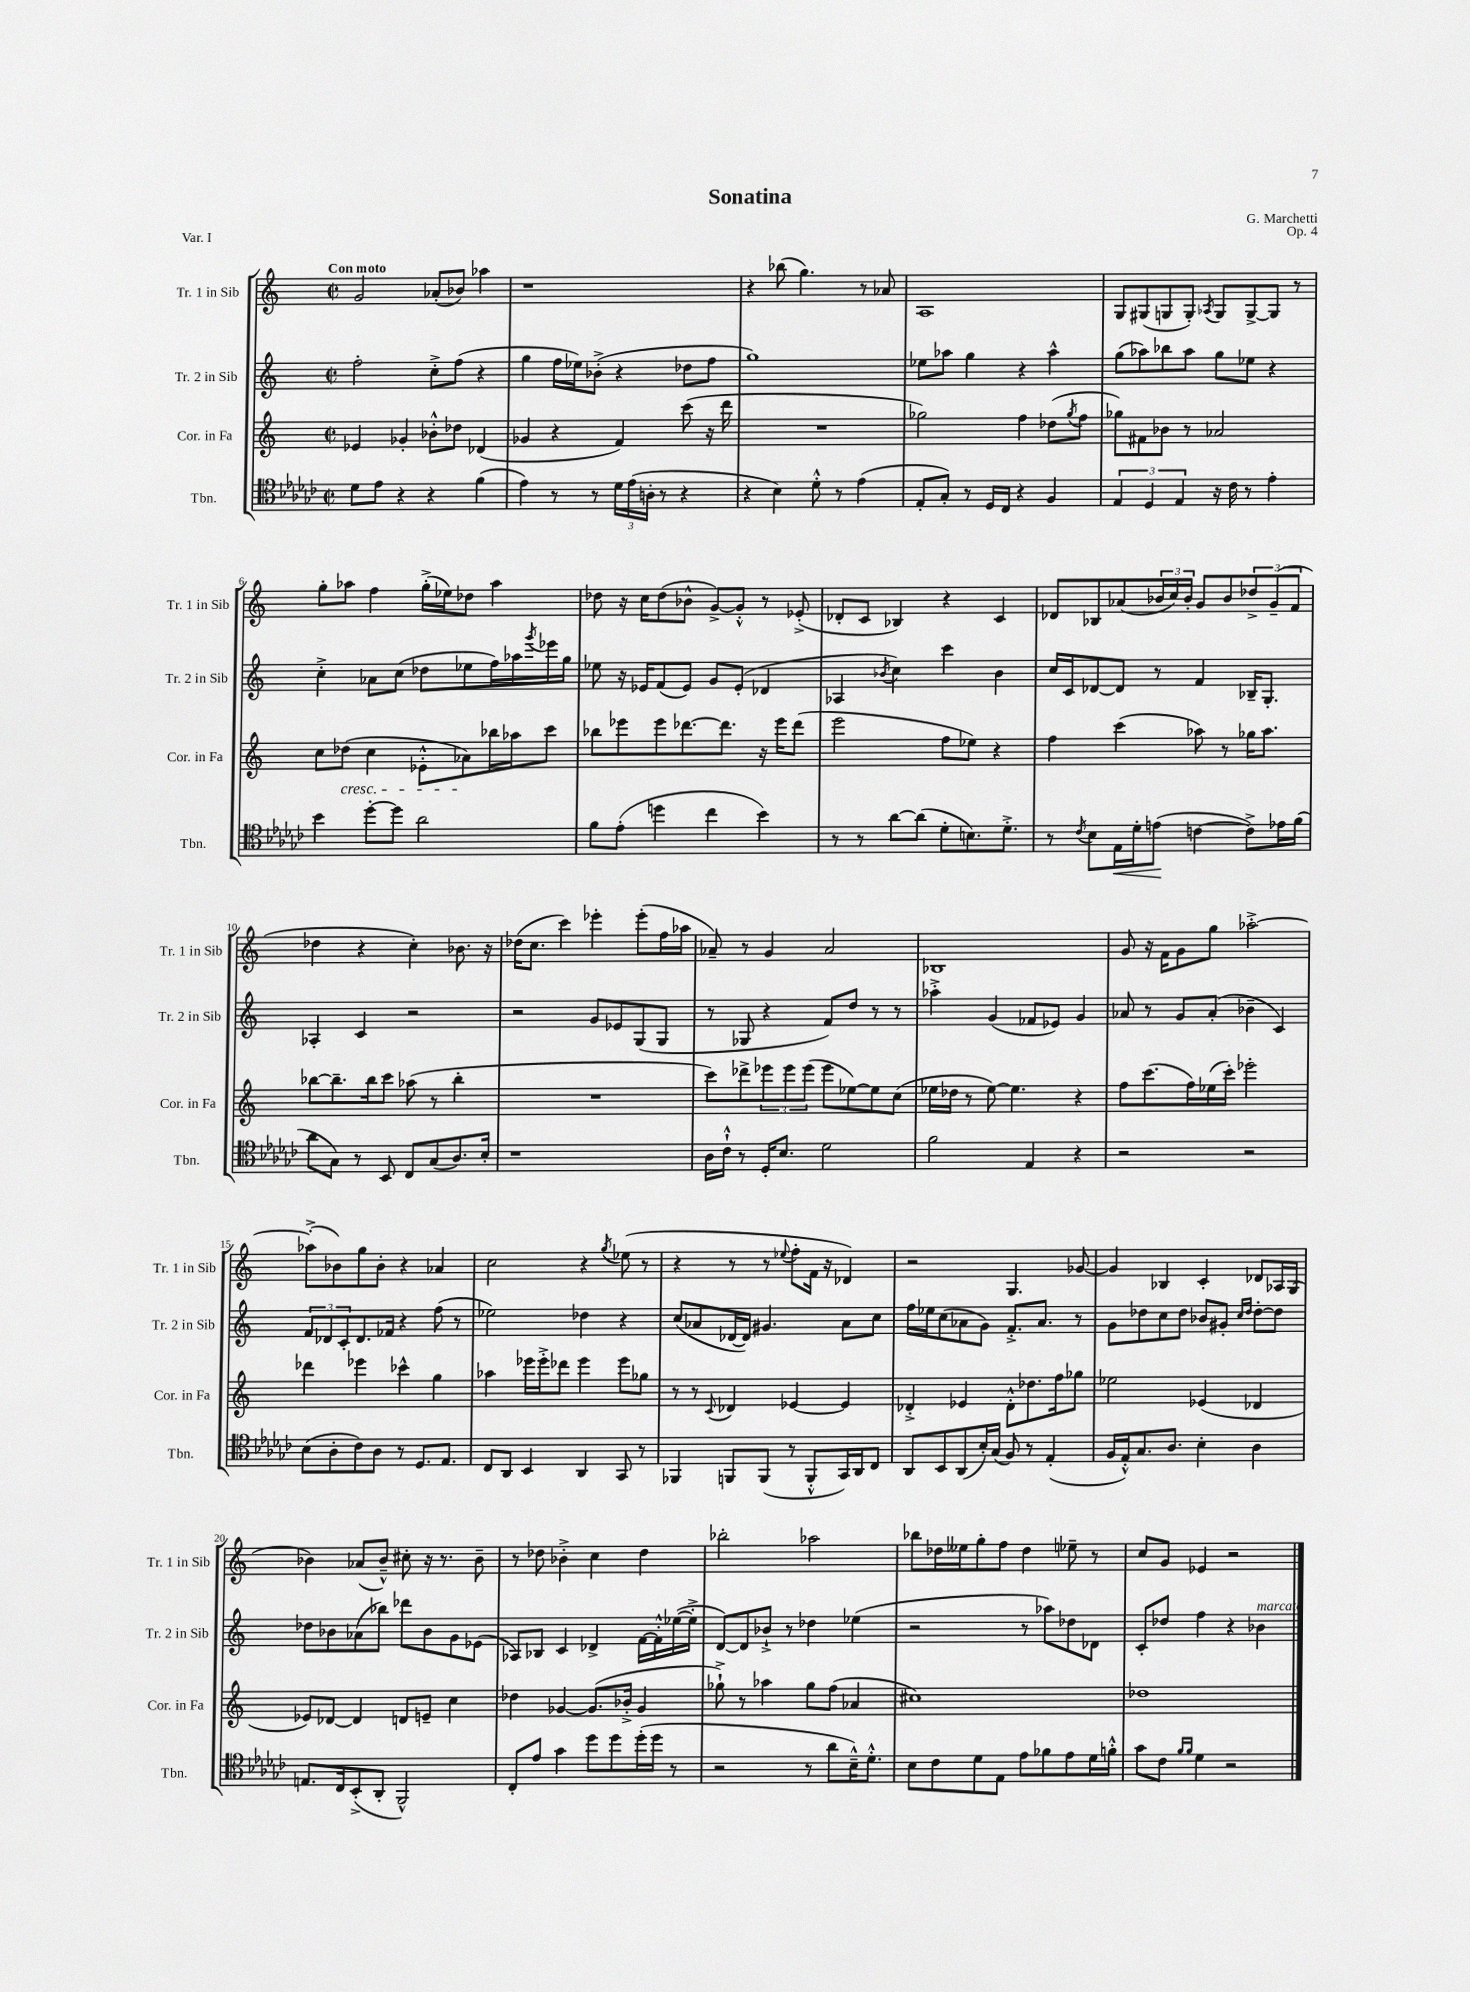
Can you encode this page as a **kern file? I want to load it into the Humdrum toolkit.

**kern	**kern	**kern	**kern
*staff4	*staff3	*staff2	*staff1
*clefC4	*clefG2	*clefG2	*clefG2
*k[b-e-a-d-g-c-]	*k[]	*k[]	*k[]
*M2/2	*M2/2	*M2/2	*M2/2
*met(c|)	*met(c|)	*met(c|)	*met(c|)
8d-	4e-	2ff'	2g
8e-	.	.	.
4r	4g-'	.	.
4r	8b-'^^	8cc'^	(8a-'
.	8dd-	(8ff	8b-)
(4f	(4d-	4r	4aa-
=	=	=	=
4e-)	4g-	4gg	1r
8r	4r	16ff	.
.	.	16ee-)	.
8r	.	(8b-'^	.
24d-	4f)	4r	.
(24e-	.	.	.
24A'	.	.	.
8r	.	.	.
4r	(8ccc	8dd-	.
.	16r	8ff	.
.	16ddd	.	.
=	=	=	=
4r	1r	1gg)	4r
4B-)	.	.	(8bb-
.	.	.	4.gg)
8d-'^^	.	.	.
8r	.	.	.
(4e-	.	.	8r
.	.	.	8a-
=	=	=	=
8E-'	2gg-)	8ee-	1A
8G-')	.	8aa-	.
8r	.	4gg	.
16D-	.	.	.
16C-	.	.	.
4r	4ff	4r	.
4F	(8dd-	4aa-^^	.
.	8qgg-	.	.
.	8ff	.	.
=	=	=	=
6E-	8gg-)	(8gg	8G
.	8f#	8aa-)	(8G#
6D-	.	.	.
.	8b-	8bb-	8G
6E-	.	.	.
.	8r	8aa-	8G')
.	.	.	8qA-
16r	2a-	8gg	8G
16c-	.	.	.
8r	.	8ee-	[8G^
4e-'	.	4r	8G]
.	.	.	8r
=	=	=	=
4b-	8cc	4cc'^	8gg'
.	(8dd-	.	8aa-
[8dd-'	4cc	8a-	4ff
8dd-]	.	(8cc	.
2a-	8e-'^^	8dd-	(16gg'^
.	.	.	16ee-)
.	8a-)	8ee-	8dd-
.	16bb-	16ff)	4aa-
.	16aa-	16aa-	.
.	.	8qggg	.
.	8ccc	16eee-	.
.	.	16gg	.
=	=	=	=
8f	8bb-	8ee-	8dd-
(8e-'	8eee-	16r	16r
.	.	16e-	16cc
4dd	8eee-	(8f	(8dd-
.	[8.ddd-	8e-)	8b-^^
4cc-	.	8g	[8g^)
.	8.ddd-]	.	.
.	.	(8e-'	8g'^^]
4b-)	16r	4d-	8r
.	16eee-	.	.
.	(8ddd-	.	(8e-'^
=	=	=	=
8r	2eee	4A-	8d-'
8r	.	.	8c
.	.	8qb-	.
[8a-	.	4cc)	4B-)
(8a-]	.	.	.
8d-'	8ff	4ccc	4r
8.B)	8ee-)	.	.
.	4r	4b-	4c
8.d-'^	.	.	.
=	=	=	=
8r	4ff	16cc	8d-
.	.	16c	.
8qc-	.	.	.
8B-	.	[8d-	8B-
16E-	(4ccc	8d-]	(8a-
16d-'	.	.	.
(8e	.	8r	24b-
.	.	.	24cc)
.	.	.	24b-'
[4c	8aa-)	4f	8g
.	8r	.	8b-
8c^])	16gg-	16B-~	12dd-^
.	8.aa-	8.G'	.
.	.	.	(12g~
16e-	.	.	.
.	.	.	12f
(16f	.	.	.
=	=	=	=
8a-	[8bb-	4A-'	4dd-
8G-)	8.bb-~]	.	.
8r	.	4c	4r
.	16bb-	.	.
8BB-	8ccc	.	.
8C-	(8aa-	2r	4cc')
(8G-	8r	.	.
8.A-)	4bb-'	.	8.b-
16B-'	.	.	16r
=	=	=	=
1r	1r	2r	(16dd-
.	.	.	8.cc
.	.	.	4ccc)
.	.	8g	4eee-'
.	.	8e-	.
.	.	(8G	(8eee-'
.	.	8G	16ff
.	.	.	16aa-
=	=	=	=
16A-	8ccc)	8r	8a-~)
16c-`^^	.	.	.
8r	8ddd-^	8G-	8r
16D-'	12eee-	4r	4g
8.B-	.	.	.
.	12eee-	.	.
.	(12eee-	.	.
2d-	8eee-	8f)	2a-
.	[8ee-)	8dd	.
.	8ee-]	8r	.
.	(8cc	8r	.
=	=	=	=
2f	16ee-	4aa-'^	1B-
.	16dd-	.	.
.	8r	.	.
.	[8ee-)	(4g	.
.	4.ee-]	.	.
4E-	.	8f-	.
.	.	8e-)	.
4r	4r	4g	.
=	=	=	=
2r	8ff	8a-	8g
.	(8.ccc	8r	16r
.	.	.	16f
.	.	8g	8g
.	16ff)	.	.
.	(16ee-	(8a-'	8gg
.	16ccc')	.	.
2r	2eee-'	4b-~	[2aa-'^
.	.	4c)	.
=	=	=	=
(8B-	4ddd-	12f	(8aa-'^]
.	.	12d-	.
8A-'	.	.	8b-)
.	.	12c'	.
8c-)	4eee-	8.d-	8gg
8A-	.	.	8b-'
.	.	16f-	.
8r	4ccc-^^	4r	4r
8.D-	.	.	.
.	4gg	(8ff	4a-
8.E-	.	.	.
.	.	8r	.
=	=	=	=
8C-	4aa-	2ee-)	2cc
8AA-	.	.	.
4BB-	16eee-	.	.
.	16eee-'^	.	.
.	8ddd-	.	.
4AA-	4eee-	4dd-	4r
.	.	.	8qgg
8GG-	8eee-	4r	(8ee-
8r	8gg-	.	8r
=	=	=	=
4FF-	8r	(8cc	4r
.	8r	8a-	.
.	8qqc	.	.
8FF	4d-	[16d-	8r
.	.	16d-])	.
(8FF	.	4.g#	8r
.	.	.	8qqee-
8r	[4e-	.	8ff'
8FF'^^	.	.	16f
.	.	.	16r
16GG-)	4e-]	8a-	4d-)
16AA-	.	.	.
8C-	.	8cc	.
=	=	=	=
8AA-	4d-'^	16ff	2r
.	.	16ee-	.
8BB-	.	(8cc	.
(8AA-	4e-	8a-	.
16B-')	.	8g)	.
(16G-	.	.	.
8F)	8d-'^^	8.f'^	4.G
8r	8.dd-	.	.
.	.	8.a-	.
(4E-'	.	.	.
.	16ff	.	.
.	8gg-	8r	[8g-
=	=	=	=
16F	2ee-	8g	4g-]
16E-'^^)	.	.	.
8.G-	.	8dd-	.
.	.	8cc	4B-
8.A-	.	.	.
.	.	8dd-	.
4B-'	(4e-	8b-	4c'
.	.	8g#'	.
.	.	16qqcc	.
.	.	16qqdd-	.
4A-	4d-	[8dd-'	8d-
.	.	8dd-]	16A-
.	.	.	(16G
=	=	=	=
8.E	8e-)	8dd-	4b-)
.	[8d-	8b-	.
16C-	.	.	.
(8BB-'^	4d-]	(8a-	(8a-
8AA-'	.	8bb-)	8b-~^^)
2FF^^)	8d	8ddd-	8cc#'
.	8e~	8b-	16r
.	.	.	8.r
.	4cc	8g	.
.	.	(8e-	8b-~
=	=	=	=
8C-'	4dd-	8A-)	8r
8e-	.	8B-	8dd-
4g-	[4g-	4c	4b-'^
8dd-	(8.g-]	4d-^	4cc
8dd-	.	.	.
.	16b-'^	.	.
(16dd-'	4g-	[16f	4dd-
16dd-	.	16f'^^]	.
8r	.	([16ee-	.
.	.	16ee-'^]	.
=	=	=	=
2r	8gg-`^)	[8d)	2bb-'
.	8r	8d]	.
.	4aa-	8b-`^	.
.	.	8r	.
8r	8gg-	4dd-	2aa-
8a-	(8ff	.	.
16B-~^^)	4a-	(4ee-	.
8.d-'^^	.	.	.
=	=	=	=
8B-	1cc#)	2r	8bb-
8c-	.	.	16dd-
.	.	.	16ee--
8d-	.	.	8gg'
8E-	.	.	8ff
8e-	.	8r	4dd-
8f-	.	8aa-)	.
8e-	.	8dd-	8ee-~
16d-	.	8d-	8r
16f'^^	.	.	.
=	=	=	=
8g-	1dd-	8c'	8cc
8c-	.	8dd-	8g
16qqf	.	.	.
16qqf	.	.	.
4d-	.	4ff	4e-
2r	.	4r	2r
.	.	4b-	.
==	==	==	==
*-	*-	*-	*-
